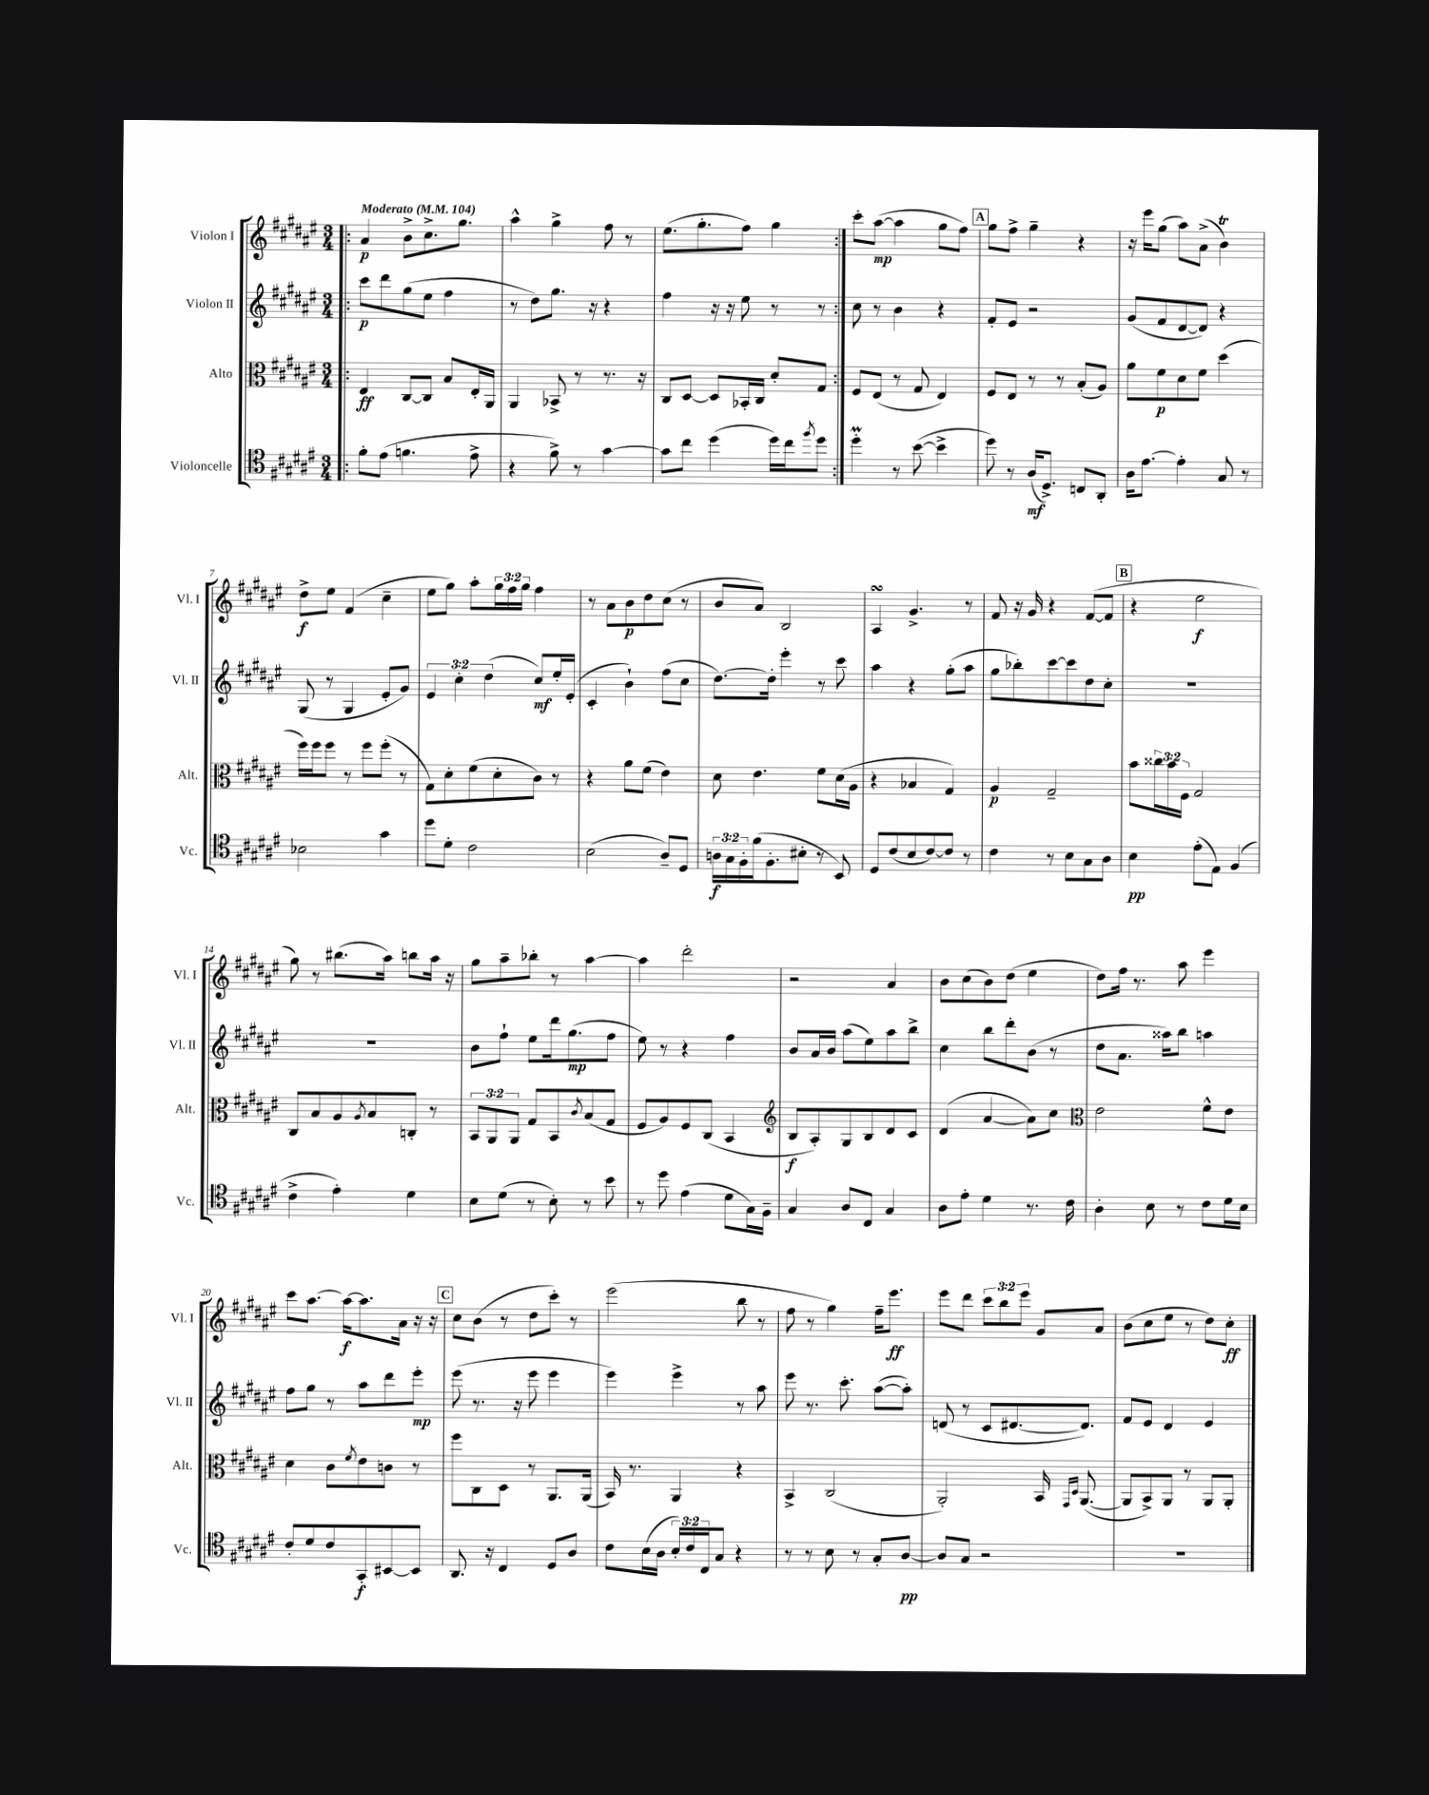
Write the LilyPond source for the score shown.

<<
\new StaffGroup <<
\new Staff = "s0" \with { instrumentName = "Violon I" shortInstrumentName = "Vl. I" } {
    \clef treble \key fis \major \numericTimeSignature \time 3/4 \override Staff.TupletNumber.text = #tuplet-number::calc-fraction-text \tempo "Moderato" 4 = 104
    \repeat volta 2 { \bar ".|:" ais'4\p b'8-> cis''8.-> gis''8. |
    ais''4-^ gis''4-> fis''8 r8 |
    eis''8.( gis''8.-. fis''8) gis''4 | }
    cis'''8-. ais''8~\mp( ais''4 gis''8 fis''8) |
    \mark \markup { \box "A" } gis''8 fis''8-> gis''4-- r4 |
    r16 eis'''16 gis''8( ais''8) ais'8->( b'4\trill) |
    dis''8->\f eis''8 fis'4( cis''4-- |
    eis''8 gis''8) ais''8-. \tuplet 3/2 { gis''16 fis''16 gis''16 } fis''4 |
    r8 ais'8 b'8\p dis''8 cis''8( r8 |
    b'8 ais'8) b2 |
    ais4\turn gis'4.-> r8 |
    fis'8 r16 gis'16 r4 fis'8~( fis'8 |
    \mark \markup { \box "B" } r4 eis''2\f |
    gis''8) r8 bis''8.( ais''16) b''8 ais''16 r16 |
    gis''8 ais''8-- bes''8-. r8 ais''4~ |
    ais''4 dis'''2-. |
    r2 ais'4 |
    b'8 cis''8( b'8) dis''8( eis''4 |
    dis''8) fis''16 r8. ais''8 eis'''4 |
    cis'''8 ais''8.~ ais''16~\f ais''8. ais'16 r16 r16 |
    \mark \markup { \box "C" } cis''8 b'8( r8 dis''8 cis'''8-.) r8 |
    eis'''2( b''8 r8 |
    fis''8 r8 gis''4) fis''16-- eis'''8.\ff |
    eis'''8 dis'''8 \tuplet 3/2 { cis'''8 b''8 eis'''8 } gis'8 ais'8 |
    b'8( cis''8 eis''8 r8 dis''8) cis''8-.\ff \bar "|." |
}
\new Staff = "s1" \with { instrumentName = "Violon II" shortInstrumentName = "Vl. II" } {
    \clef treble \key fis \major \numericTimeSignature \time 3/4 \override Staff.TupletNumber.text = #tuplet-number::calc-fraction-text
    \repeat volta 2 { \bar ".|:" cis'''8\p dis'''8 gis''8( eis''8 fis''4 |
    r8 dis''8) gis''8. r16 r4 |
    fis''4 r16 r16 eis''8 r8 r8 | }
    cis''8 r8 b'4 r4 |
    \mark \markup { \box "A" } fis'8-. eis'8 r2 |
    gis'8( fis'8 dis'8~ dis'8) r4 |
    gis8( r8 gis4 eis'8-. gis'8) |
    \tuplet 3/2 { eis'4 cis''4-. dis''4( } cis''8\mf) eis''16-. eis'16-.( |
    cis'4-. b'4-!) fis''8( cis''8 |
    dis''8.~) dis''16-. eis'''4-. r8 cis'''8 |
    ais''4 r4 gis''8-.( ais''8 |
    gis''8 bes''8-.) cis'''8~ cis'''8 dis''8 cis''8-. |
    \mark \markup { \box "B" } R2. |
    R2. |
    b'8 fis''8-! eis''8 dis'''16 gis''8.\mp( fis''8 |
    eis''8) r8 r4 fis''4 |
    b'8 ais'16 b'16 ais''8( eis''8) ais''8 b''8-> |
    cis''4 b''8 dis'''8-. b'8( r8 |
    dis''8 ais'8. aisis''16) b''8 a''4 |
    fis''8 gis''8 r8 ais''8 dis'''8 eis'''8-.\mp |
    \mark \markup { \box "C" } eis'''8( r8. r16 eis'''8 eis'''4 |
    eis'''4) eis'''4-> r8 ais''8 |
    eis'''8 r8. cis'''8.-. ais''8~( ais''8-.) |
    d'8( r8 cis'8 dis'8.~ dis'8.) |
    fis'8 eis'8 dis'4 eis'4 \bar "|." |
}
\new Staff = "s2" \with { instrumentName = "Alto" shortInstrumentName = "Alt." } {
    \clef alto \key fis \major \numericTimeSignature \time 3/4 \override Staff.TupletNumber.text = #tuplet-number::calc-fraction-text
    \repeat volta 2 { \bar ".|:" eis4\ff cis8~ cis8 b8 eis16-. ais,16 |
    ais,4 bes,8-> r8 r8. r16 |
    cis8 dis8~ dis8 bes,16-. cis16 dis'8-. gis8 | }
    fis8 eis8( r8 gis8 eis4) |
    \mark \markup { \box "A" } fis8 eis8 r8 r8 b8-.( ais8) |
    ais'8 fis'8\p dis'8 fis'8 dis''4( |
    fis''16) fis''16 fis''8 r8 fis''8 fis''8-.( r8 |
    gis8) dis'8-. fis'8( dis'8-. cis'8) r8 |
    r4 ais'8 fis'8( eis'4) |
    dis'8 eis'4. fis'8 dis'16( ais16 |
    r4 bes4 gis4) |
    ais4\p gis2-- |
    \mark \markup { \box "B" } b'8 \tuplet 3/2 { cisis''16 b'16 fis16 } gis2 |
    cis8 b8 ais8 \acciaccatura { ais8 } b8 c8-. r8 |
    \tuplet 3/2 { b,8 ais,8 ais,8 } gis8 b,8 \acciaccatura { cis'8 } b8( gis8 |
    fis8 ais8) fis8 cis8( b,4 |
    \clef treble b8\f ais8-.) gis8 b8 dis'8 cis'8 |
    dis'4( ais'4~ ais'8) cis''8 |
    \clef alto eis'2 fis'8-^ eis'8 |
    dis'4 cis'8 \acciaccatura { fis'8 } eis'8 c'8 r8 |
    \mark \markup { \box "C" } fis''8 cis8 dis8 r8 ais,8. ais,16( |
    b,16) r8. ais,4 r4 |
    b,4-> cis2( |
    ais,2-.) b,16 \grace { gis,16 dis16 } ais,8.~( |
    ais,8 b,8->) ais,8 r8 ais,8 ais,8-. \bar "|." |
}
\new Staff = "s3" \with { instrumentName = "Violoncelle" shortInstrumentName = "Vc." } {
    \clef tenor \key fis \major \numericTimeSignature \time 3/4 \override Staff.TupletNumber.text = #tuplet-number::calc-fraction-text
    \repeat volta 2 { \bar ".|:" fis'8-. eis'8( f'4. eis'8-> |
    r4 fis'8->) r8 gis'4~ |
    gis'8 cis''8 dis''4( dis''16) cis''16 \acciaccatura { fis''8 } dis''8 | }
    dis''4-.\prall r8 b'8~( b'4-> |
    \mark \markup { \box "A" } dis''8) r8 ais16\mf( dis8.->) c8 ais,8-. |
    ais16 eis'8.~ eis'4-. gis8 r8 |
    bes2 gis'4 |
    dis''8 dis'8-. cis'2 |
    b2( ais8--) dis8 |
    \tuplet 3/2 { a16\f gis16 fis16-. } fis'16( fis8.-. bis8-. r8 b,8) |
    dis8 cis'8( b8 cis'8~) cis'8 r8 |
    cis'4 r8 b8 gis8 ais8 |
    \mark \markup { \box "B" } b4\pp eis'8-.( eis8) fis4( |
    cis'4-> eis'4-.) dis'4 |
    b8 dis'8( r8 b8-.) r8 b'8 |
    r8 dis''8 eis'4( dis'8 gis16) fis16-- |
    gis4 ais8 cis8 gis4 |
    ais8 eis'8-. dis'4 r8. cis'16 |
    ais4-. b8 r8 cis'8 dis'16 b16 |
    cis'8-. dis'8 cis'8 gis,8-.\f bis,8~ bis,8 |
    \mark \markup { \box "C" } ais,8. r16 cis4 dis8 ais8 |
    cis'8 b16( ais16 \tuplet 3/2 { b16-.) cis'16 cis16 } gis8 r4 |
    r8 r8 b8 r8 gis8-. ais8~\pp |
    ais8 gis8 r2 |
    R2. \bar "|." |
}
>>
>>
